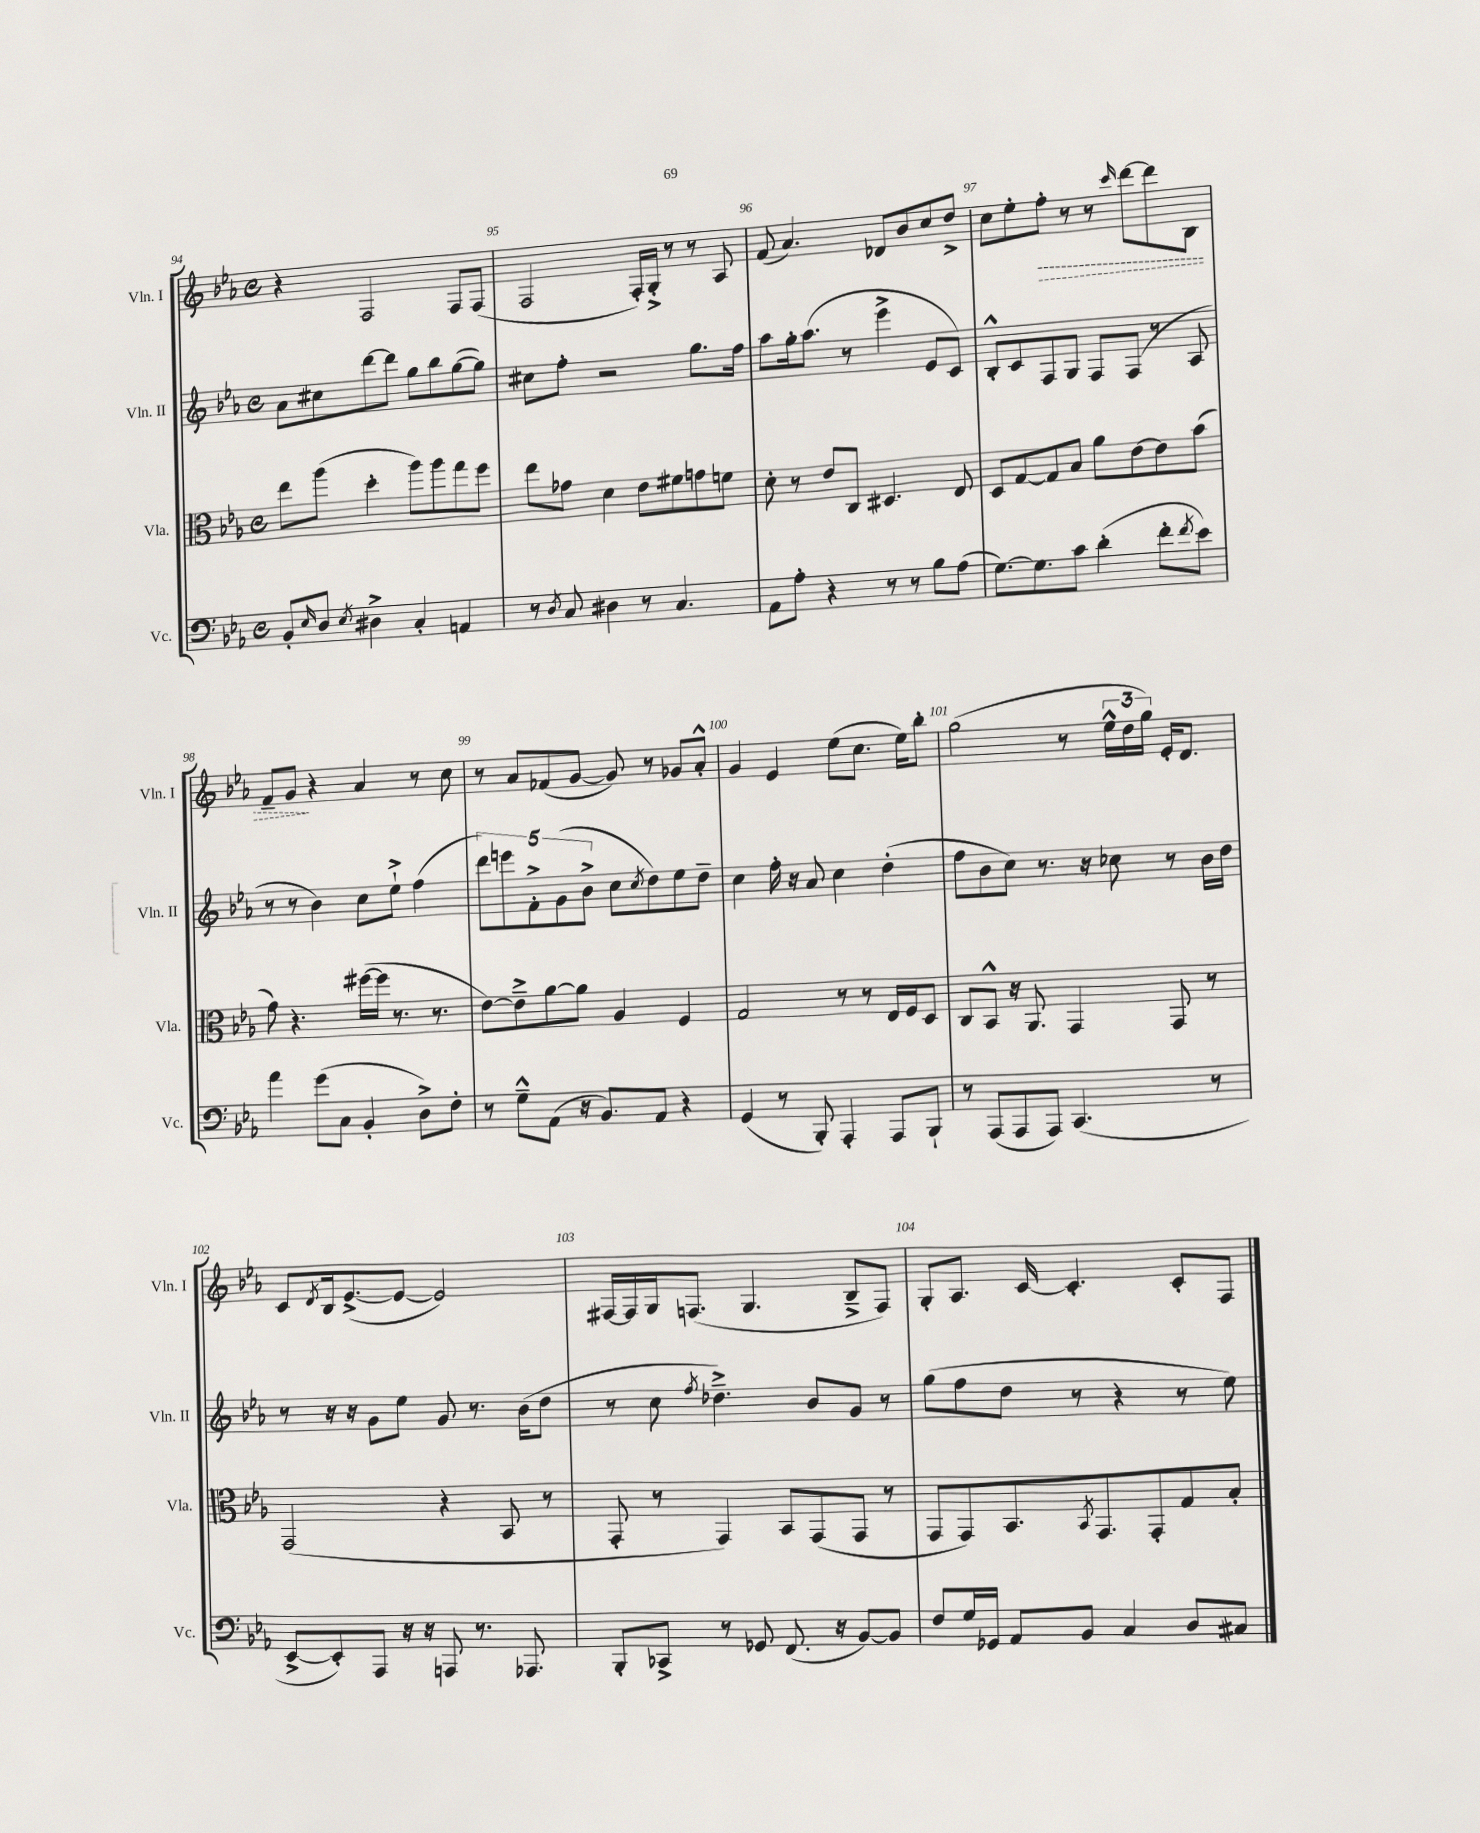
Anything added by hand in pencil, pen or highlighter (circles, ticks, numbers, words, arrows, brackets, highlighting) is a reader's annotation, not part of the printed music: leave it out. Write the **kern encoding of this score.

**kern	**kern	**kern	**kern	**dynam
*part4	*part3	*part2	*part1	*part1
*staff4	*staff3	*staff2	*staff1	*staff1
*I"Vc.	*I"Vla.	*I"Vln. II	*I"Vln. I	*
*I'Vc.	*I'Vla.	*I'Vln. II	*I'Vln. I	*
*clefF4	*clefC3	*clefG2	*clefG2	*
*k[b-e-a-]	*k[b-e-a-]	*k[b-e-a-]	*k[b-e-a-]	*
*M4/4	*M4/4	*M4/4	*M4/4	*
*met(c)	*met(c)	*met(c)	*met(c)	*
=94	=94	=94	=94	=94
8BB-'/L	8ee-\L	8a-\L	4r	.
16qqE-/	.	.	.	.
8D/J	(8aa-\J	8cc#X\	.	.
8qE-/	.	.	.	.
4D#X^\	4dd'\	[8ddd\	2F/	.
.	.	8ddd\J]	.	.
4C'/	8aa-\L)	8gg\L	.	.
.	8aa-\	8bb-\	.	.
4AAn/	8gg\	([8gg\	8F/L	.
.	8ff\J	8gg\J])	(8F/J	.
=95	=95	=95	=95	=95
8r	8ee-\L	8cc#X\L	2F/	.
8qD/	.	.	.	.
8C/	8g-X\J	8ff'\J	.	.
4D#X\	4d\	2r	.	.
8r	8e-\L	.	16F'/LL)	.
.	.	.	16G'^/JJ	.
4.C/	8f#X\	.	8r	.
.	8gn\	8.gg\L	8r	.
.	8fn\J	.	8A-/	.
.	.	16ff\Jk	.	.
=96	=96	=96	=96	=96
8AA-\L	8d'\	8aa-\L	(8f/	.
8A-'\J	8r	16gg'\k	4.a-/)	.
.	.	(8.aa-\J	.	.
4r	8e-/L	.	.	.
.	8C/J	8r	.	.
8r	4.D#X/	4eee-^\	8d-X/L	.
8r	.	.	8b-/	.
8B-\L	.	8e-/L	8cc/	.
(8A-\J	8E-/	8c/J)	8dd^/J	.
=97	=97	=97	=97	=97
[8.G\L)	8D/L	8B-'^^/L	8cc\L	.
.	[8G/	8c/	8ee-'\	.
8.G\]	.	.	.	.
!	!	!	!	!LO:HP:b
.	8G/]	8F/	8ff'\J	>
8c\J	8B-/J	8G/J	8r	.
(4d'\	8a-\L	8F/L	8r	.
.	.	.	16qqccc/	.
.	[8e-\	(8F/J	[8ddd\L	.
8f'\L	8e-\]	8r	8ddd\]	.
8qf/	.	.	.	.
8e-\J)	(8b-\J	8A-/	8B-\J	.
!!LO:LB:g=z
=98	=98	=98	=98	=98
4a-\	8g\)	8r	8f~/L	.
.	4.r	8r	8g/J	.
(8g\L	.	4b-\)	4r	]
8C\J	.	.	.	.
4BB-'/	([16ff#X\LL	8cc\L	4a-/	.
.	16ff#\JJ]	.	.	.
.	8.r	8ee-`^\J	.	.
8D^\L)	.	(4ff\	8r	.
.	8.r	.	.	.
8F'\J	.	.	8cc\	.
=99	=99	=99	=99	=99
8r	[8e-\L)	10ddd\L)	8r	.
.	.	10eeen\	.	.
8G~^^\L	8e-~^\]	.	8a-/L	.
.	.	10f'^\	.	.
(8AA-\J	[8a-\	.	(8f-X/	.
.	.	(10g\	.	.
16r	8a-\J]	.	[8g/J	.
.	.	10b-^\J	.	.
8.BB-/L)	.	.	.	.
.	4A-/	8cc\L	8g/])	.
.	.	8qcc/	.	.
8AA-/J	.	8dd\)	8r	.
4r	4F/	8ee-\	8g-X/L	.
.	.	8dd~\J	8a-'^^/J	.
=100	=100	=100	=100	=100
(4GG/	2G/	4cc\	4g/	.
8r	.	16ff'\	4e-/	.
.	.	16r	.	.
8BBB-'/)	.	8a-/	.	.
4AAA-'/	8r	4cc\	(8ee-\L	.
.	8r	.	8.cc\J	.
8AAA-/L	16E-/LL	(4dd'\	.	.
.	16F/J	.	16ee-\KL)	.
8BBB-`/J	8D/J	.	8bb-'\J	.
=101	=101	=101	=101	=101
8r	8C/L	8ff\L	(2gg\	.
(8AAA-/L	8BB-^^/J	8b-\	.	.
8AAA-/	16r	8cc\J)	.	.
.	8.AA-/	.	.	.
8AAA-/J)	.	8.r	.	.
(4.CC/	4GG/	.	8r	.
.	.	16r	.	.
.	.	8cc-X\	24ee-^^\LL	.
.	.	.	24dd\	.
.	.	.	24gg\JJ)	.
.	8GG/	8r	16e-'/KL	.
.	.	.	8.d/J	.
8r	8r	16b-\LL	.	.
.	.	16dd\JJ	.	.
!!LO:LB:g=z
=102	=102	=102	=102	=102
[8EE-^/L	(2GG/	8r	8c/L	.
.	.	.	8qd/	.
8EE-'/])	.	16r	16B-/k	.
.	.	16r	([8.e-^/	.
8AAA-/J	.	8g\L	.	.
16r	.	8ee-\J	8e-/J_	.
16r	.	.	.	.
8AAAn/	4r	8g/	2e-/])	.
8.r	.	8.r	.	.
.	8BB-/	.	.	.
8.AAA-X/	.	(16b-\KL	.	.
.	8r	8dd\J	.	.
=103	=103	=103	=103	=103
8BBB-'/L	8GG'/	8r	[16F#X/LL	.
.	.	.	16F#/]	.
8CC-X^/J	8r	8cc\	16G/J	.
.	.	.	(8.Fn/J	.
.	.	8qff/	.	.
8r	4GG/)	4.dd-X~^\)	.	.
8GG-X/	.	.	4.G/	.
(8.FF/	8BB-/L	.	.	.
.	(8GG/	8b-/L	.	.
16r	.	.	.	.
[8BB-/L)	8GG/J	8g/J	8B-~^/L	.
8BB-/J]	8r	8r	8F/J)	.
=104	=104	=104	=104	=104
8F/L	8GG/L	(8gg\L	8G'/L	.
16G/L	8GG/)	8ff\	8.A-/J	.
16GG-X/JJ	.	.	.	.
8AA-/L	8.BB-/	8dd\J	.	.
.	.	.	[16c/	.
8BB-/J	.	8r	4.c'/]	.
.	8qBB-/	.	.	.
.	8.GG/	.	.	.
4C/	.	4r	.	.
.	8GG'/	.	.	.
8D/L	8G/	8r	8c'/L	.
8C#X/J	8B-'/J	8ee-\)	8F/J	.
==	==	==	==	==
*-	*-	*-	*-	*-
